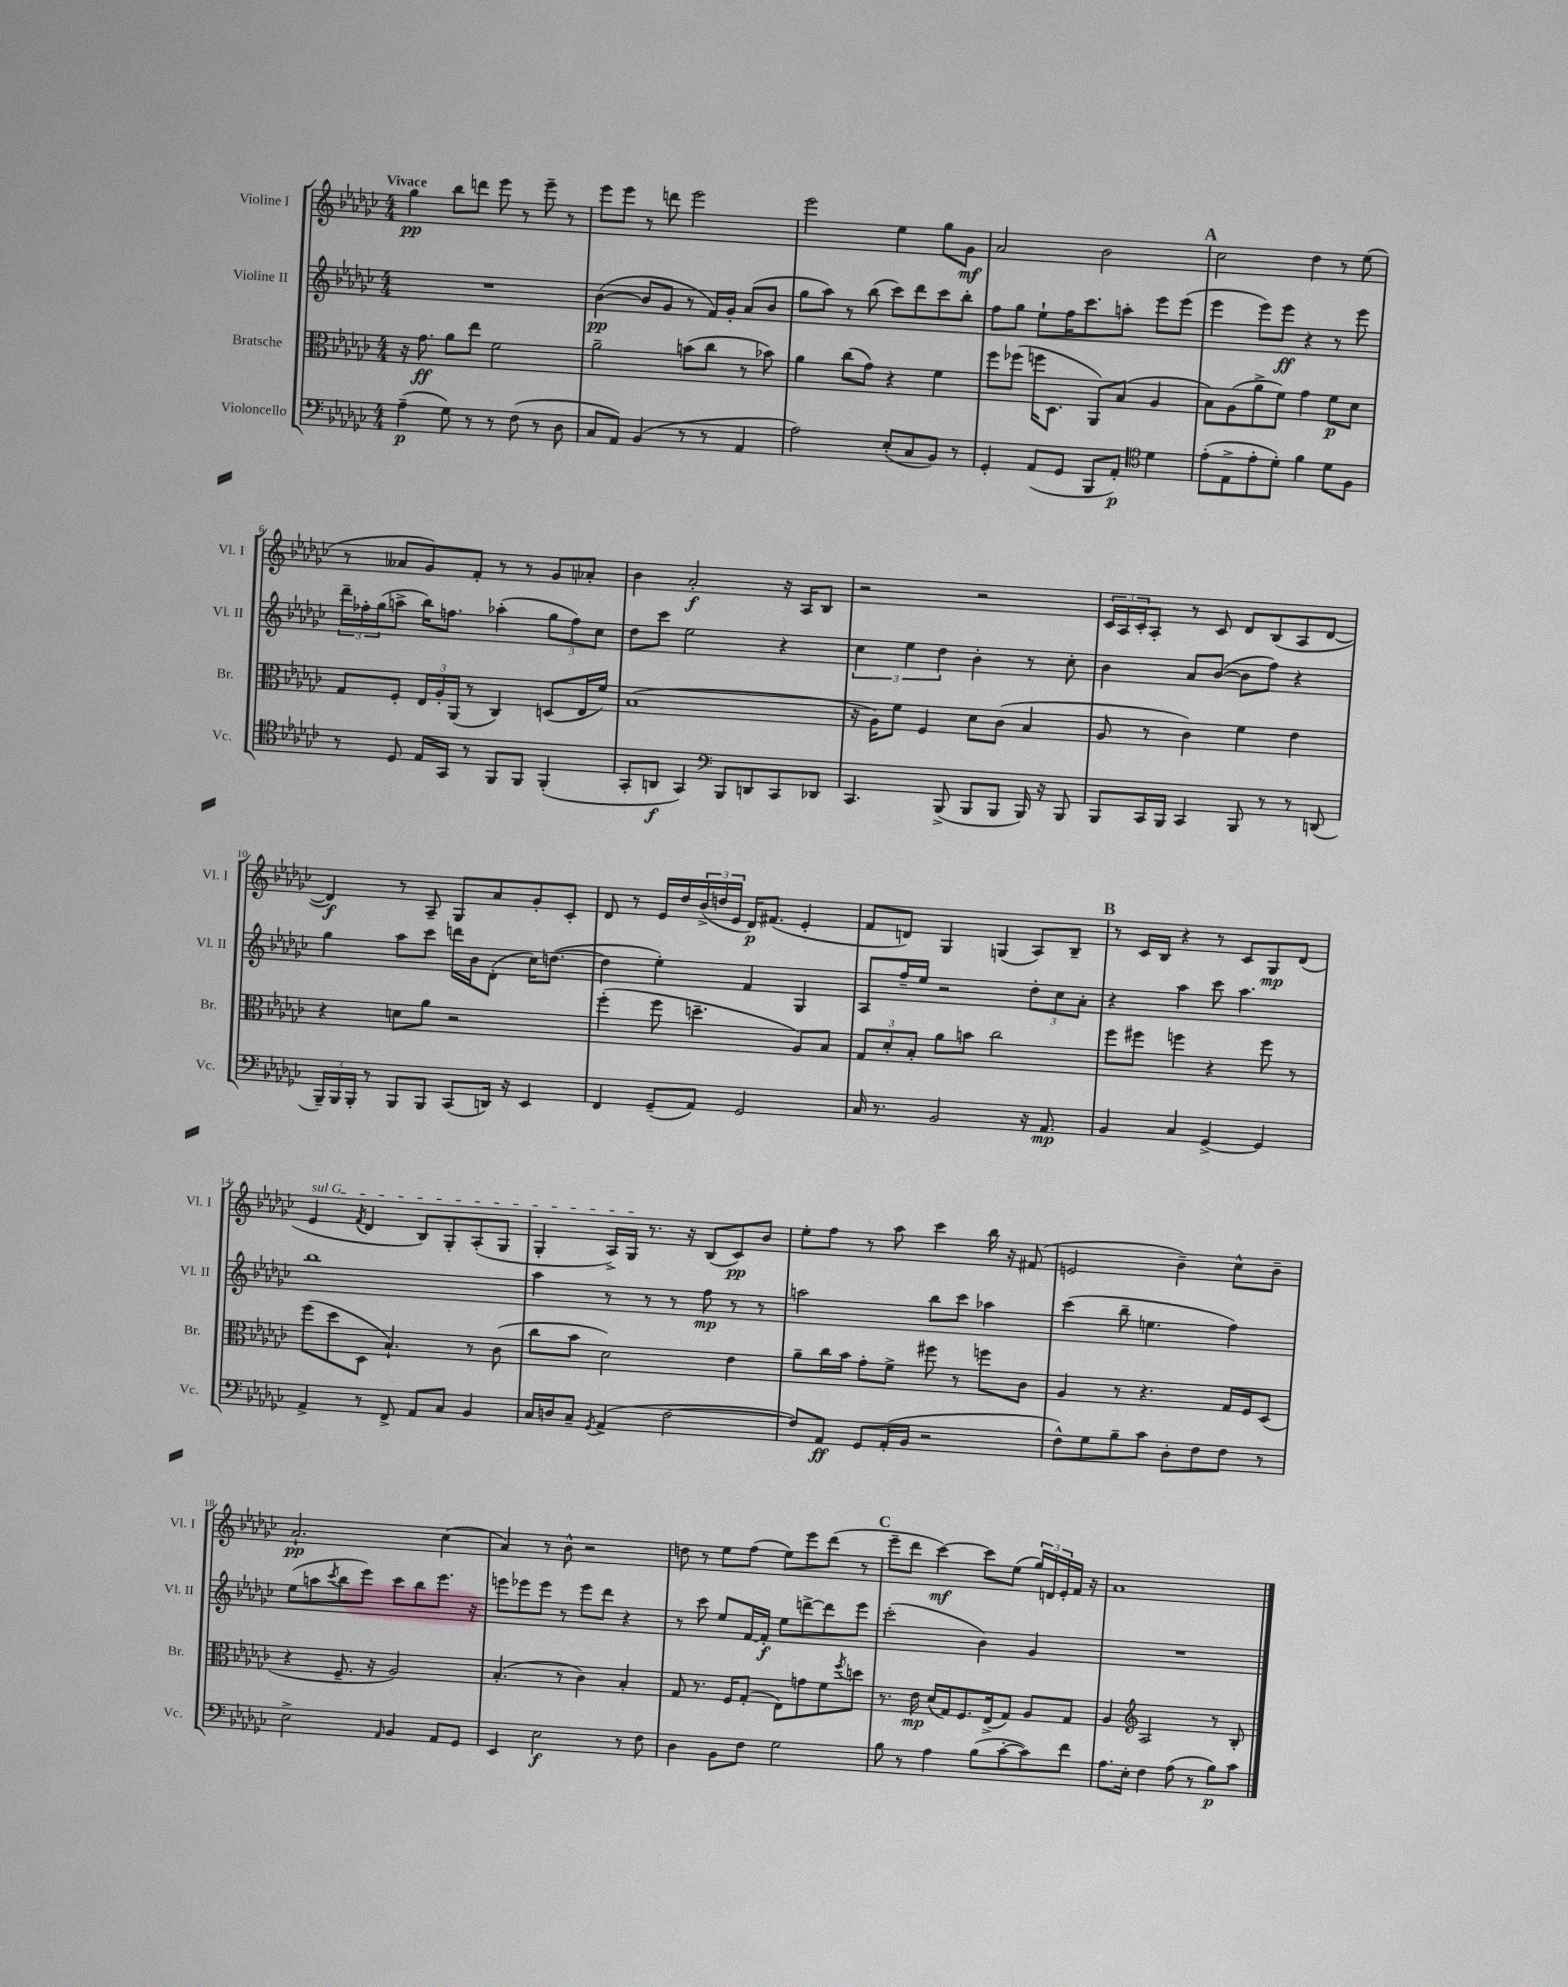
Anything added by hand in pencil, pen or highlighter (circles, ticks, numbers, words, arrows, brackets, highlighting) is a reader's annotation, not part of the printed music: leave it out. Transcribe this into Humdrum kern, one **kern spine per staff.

**kern	**kern	**kern	**kern
*staff4	*staff3	*staff2	*staff1
*clefF4	*clefC3	*clefG2	*clefG2
*k[b-e-a-d-g-c-]	*k[b-e-a-d-g-c-]	*k[b-e-a-d-g-c-]	*k[b-e-a-d-g-c-]
*M4/4	*M4/4	*M4/4	*M4/4
(4A-~	16r	1r	4gg-
.	8.g-	.	.
8G-)	8a-	.	8bb-
8r	8ee-	.	8ddd
8r	2f	.	8eee-
(8F	.	.	8r
8r	.	.	8eee-~
8D-	.	.	8r
=	=	=	=
8C-	2a-~	([4b-	8eee-
8AA-)	.	.	8eee-
(4BB-	.	8b-]	8r
.	.	8g-	8ddd
8r	(8b	8r	2eee-
8r	8cc-	16f)	.
.	.	16g-'	.
4AA-	8r	(8a-	.
.	8b-)	8b-	.
=	=	=	=
2A-)	4a-	8gg-	2eee-
.	.	8aa-)	.
.	(8cc-	8r	.
.	8g-)	(8bb-	.
(8E-'	4r	8ccc-)	4ee-
8C-	.	8ddd-	.
8BB-)	4f	8ccc-	8gg-
8r	.	8bb-'	8g-
=	=	=	=
4GG-'	8ff	8ff	2a-
.	(8ff-	8gg-	.
(8AA-	16ff	8ee-`	.
.	8.D-	.	.
8GG-	.	16ff	.
.	.	8.ccc-	.
8BBB-	8AA-)	.	2b-
8AA-')	(8B-	8aa'	.
*clefC4	*	*	*
4d-	4A-	8eee-	.
.	.	(8eee-	.
=	=	=	=
(8e-'	8B-)	4eee-	2cc-
8E-^	(8A-	.	.
8e-'	8a-^	8eee-)	.
8d-')	8f)	8eee-	.
4f	4g-	4r	4dd-
8d-	8f	8r	8r
8F	8d-	8eee-	(8ee-
=	=	=	=
8r	8G-	24ddd-~	8r
.	.	24ff-'	.
.	.	(24gg-	.
8D-	8F'	8aa^	8a--
16E-	24E-	16bb-)	8g-)
.	24A-'	.	.
16GG-	.	8.ff	.
.	(24AA-	.	.
8r	8r	.	8f'
8FF	4C-)	(4aa-'	8r
8FF	.	.	8r
(4FF'	(8D	12gg-	8g-
.	.	12ff)	.
.	16E-	.	8a-'
.	.	12cc-	.
.	16f)	.	.
=	=	=	=
8GG-'	(1B-	8dd-	4b-
8AA	.	8ccc-	.
4GG-)	.	2ee-	2a-'
*clefF4	*	*	*
8BBB-	.	.	.
8DD	.	.	.
8CC-	.	4r	16r
.	.	.	16A-
8DD-	.	.	8B-
=	=	=	=
4.CC-	16r	6cc-	2r
.	16A-)	.	.
.	8f	.	.
.	.	6ee-	.
.	4F	.	.
.	.	6dd-	.
(8BBB-^	.	.	.
8BBB-	8d-	4b-'	2r
8BBB-	(8c-	.	.
16BBB-)	4B-	8r	.
16r	.	.	.
8BBB-	.	8cc-'	.
=	=	=	=
8BBB-	8A-	4b-	24c-
.	.	.	24A-
.	.	.	24c-'
16CC-	8r	.	8A-'
16BBB-	.	.	.
4CC-	4c-)	8a-	8r
.	.	([8b-	8c-
8BBB-	4f	8b-]	8d-
8r	.	8ff)	(8B-
8r	4e-	4r	8A-
(8DD	.	.	[8d-
=	=	=	=
24BBB-~)	4r	4gg-	4d-])
24BBB-	.	.	.
24BBB-'	.	.	.
8r	.	.	.
8BBB-	8d	8aa-	8r
8BBB-	8a-	8ccc-	8A-~
(8CC-	2r	16ddd	8G-
.	.	16b-	.
16DD)	.	(8d-'	8a-
16r	.	.	.
4EE-	.	16cc-)	8g-'
.	.	([8.dd	.
.	.	.	8c-'
=	=	=	=
4FF	(4ff'	4dd]	8d-
.	.	.	8r
(8GG-~	8ff	4ee-')	16e-
.	.	.	16dd-
8AA-)	4.dd~	.	(24b-^
.	.	.	24dd
.	.	.	24e-
2GG-	.	4f	16d-)
.	.	.	(8.f#
.	8A-)	4G-	4e-'
.	8B-	.	.
=	=	=	=
16C-	12G-	8A-	8f
8.r	.	.	.
.	12d-'	.	.
.	.	16ff~	8d)
.	12B-'	.	.
.	.	16ee-	.
2BB-	8a-	2r	4G-
.	8b	.	.
.	2cc-	.	(4G
16r	.	12dd-'	8A-)
8.AA-	.	.	.
.	.	12cc-	.
.	.	.	8B-~
.	.	12a-'	.
=	=	=	=
4BB-	8ff	4r	8r
.	8ff#	.	16c-
.	.	.	16B-
4C-	4ff	4aa-	4r
[4GG-^	4r	8ccc-	8r
.	.	4.aa-	8c-
4GG-]	8ff	.	8G-
.	8r	.	(8d-
=	=	=	=
4AA-^	(8ff	1bb-	4e-
.	8dd-	.	.
.	.	.	8qf
8r	8D-	.	4d-
8FF^	4.B-`)	.	.
8AA-	.	.	8B-)
8C-	.	.	8G-'
4BB-	8r	.	(8A-'
.	(8c-	.	8G-
=	=	=	=
16C-	8cc-	4aa-	4G-'
16D	.	.	.
8C-~	8b-	.	.
8qGG-	.	.	.
(4AA-^	2d-)	8r	16A-^)
.	.	.	16G-
.	.	8r	8.r
[2F	.	8r	.
.	.	.	16r
.	.	8ff	(8B-
.	4e-	8r	8c-)
.	.	8r	8b-
=	=	=	=
8F])	8a-~	2aa	8ee-'
8AA-	16cc-	.	8ff
.	16b-	.	.
8GG-	8g-'	.	8r
(16AA-'	8f^	.	8aa-
16BB-	.	.	.
2r	8ff#	8bb-	4ccc-
.	8r	8ccc-	.
.	8ff	4aa-	16bb-
.	.	.	16r
.	8c-	.	(8f#
=	=	=	=
8F^^)	4A-	(4ccc-	2e
8G-	.	.	.
8B-~	8r	8bb-~	.
8c-	4.r	4.ee	.
8D-'	.	.	4b-~)
8F	.	.	.
8F	16G-	4ff)	8cc-^^
.	16F	.	.
8r	(8D-	.	8b-~
=	=	=	=
2E-^	4r	(8ee-	2.a-`
.	.	8aa	.
.	.	8qccc-	.
.	8.F~	8bb-	.
.	.	8eee-)	.
.	16r	.	.
16qqAA-	.	.	.
4BB-	2A-)	8ccc-	.
.	.	8bb-	.
8AA-	.	8.eee-	(4cc-
8GG-	.	.	.
.	.	16r	.
=	=	=	=
4EE-	(4.B-'	8eee	4a-)
.	.	8eee-	.
2E-	.	8eee-	8r
.	8r	8r	8b-^^
.	4c-)	8eee-	2r
.	.	8ddd-	.
8r	4B-'	4r	.
8F	.	.	.
=	=	=	=
4D-	8G-	8r	8dd
.	8.r	8ccc-	8r
8BB-	.	8ee-	8ee-
.	16F	.	.
8F	(8G-'	[16f	(8ff
.	.	16f']	.
2G-	8E-)	8ee-	8ee-)
.	8g	[8ddd^	8eee-
.	8f	8ddd]	(8ddd-
.	8qff	.	.
.	8dd	8eee-	8r
=	=	=	=
8B-	8.r	(2ccc-'	8eee-~
8r	.	.	8ddd-
.	16e-	.	.
4A-	(16d-	.	[4ccc-)
.	16G-)	.	.
.	8.F	.	.
(8B-	.	4b-)	8ccc-]
.	(16E-^	.	.
[8c-'	8G-)	.	(8ee-
8c-])	8A-	4g-	24gg-)
.	.	.	24d
.	.	.	24e-'
8f	8G-	.	16f
.	.	.	16r
=	=	=	=
8.A-	4A-	1r	1a-
16E-'	.	.	.
*	*clefG2	*	*
4F	2A-	.	.
(8A-	.	.	.
8r	.	.	.
8B-)	8r	.	.
8c-	8B-'	.	.
==	==	==	==
*-	*-	*-	*-
